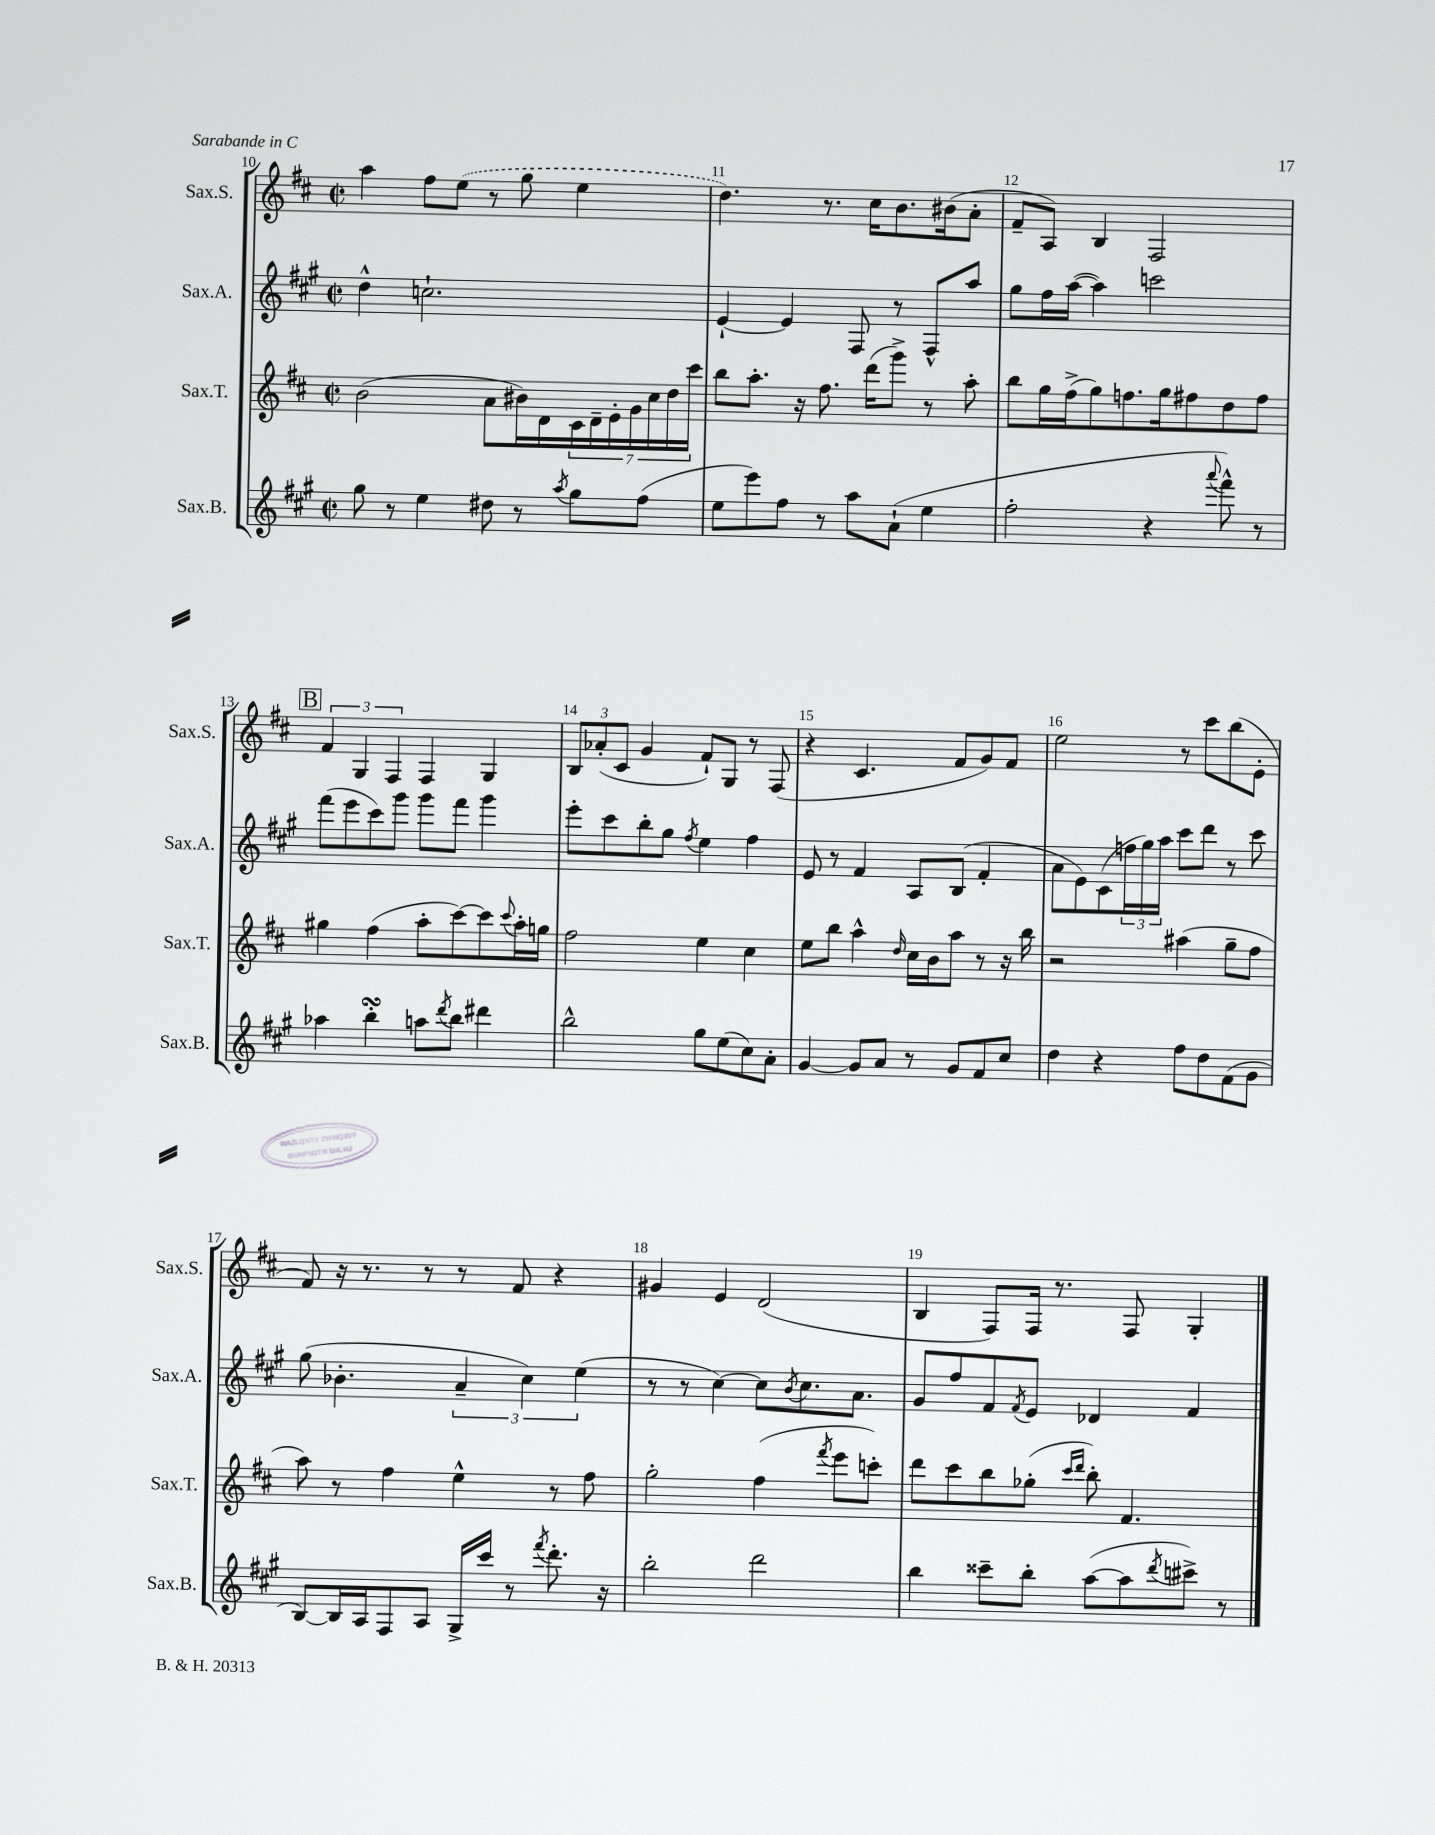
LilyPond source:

<<
\new StaffGroup <<
\new Staff = "s0" \with { instrumentName = "Sax.S." shortInstrumentName = "Sax.S." } {
    \clef treble \key d \major \defaultTimeSignature \time 2/2
    a''4 fis''8 \once \slurDashed e''8( r8 g''8 e''4 |
    d''4.) r8. cis''16 b'8. bis'16( a'8-. |
    fis'8-- a8) b4 fis2 |
    \mark \markup { \box "B" } \tuplet 3/2 { fis'4 g4 fis4 } fis4 g4 |
    \tuplet 3/2 { b8 aes'8-.( cis'8 } g'4 fis'8-!) g8 r8 fis8( |
    r4 cis'4. fis'8 g'8) fis'8 |
    e''2 r8 cis'''8 b''8( e'8-. |
    fis'8) r16 r8. r8 r8 fis'8 r4 |
    gis'4 e'4 d'2( |
    b4 fis8) fis16 r8. fis8 g4-. \bar "|." |
}
\new Staff = "s1" \with { instrumentName = "Sax.A." shortInstrumentName = "Sax.A." } {
    \clef treble \key a \major \defaultTimeSignature \time 2/2
    d''4-^ c''2.-! |
    e'4~-! e'4 fis8 r8 fis8-^ a''8 |
    gis''8 fis''16 a''16~( a''4) c'''2 |
    \mark \markup { \box "B" } fis'''8( e'''8 cis'''8) gis'''8 gis'''8 fis'''8 gis'''4 |
    e'''8-. cis'''8 b''8-. gis''8 \acciaccatura { fis''8 } e''4 fis''4 |
    e'8 r8 fis'4 a8 b8( fis'4-. |
    a'8 e'8) cis'8( \tuplet 3/2 { f''16 gis''16) a''16 } cis'''8 d'''8 r8 cis'''8 |
    gis''8( bes'4.-. \tuplet 3/2 { a'4-- cis''4) e''4( } |
    r8 r8 cis''4~) cis''8 \acciaccatura { b'8 } cis''8. a'8. |
    gis'8 fis''8 fis'8 \acciaccatura { fis'8 } e'8 des'4 fis'4 \bar "|." |
}
\new Staff = "s2" \with { instrumentName = "Sax.T." shortInstrumentName = "Sax.T." } {
    \clef treble \key d \major \defaultTimeSignature \time 2/2
    b'2( a'8 bis'16) d'16 \tuplet 7/4 { cis'16 d'16-- e'16-. g'16 cis''16 d''16 cis'''16 } |
    b''8 a''8.-. r16 fis''8. d'''16( g'''8->) r8 a''8-. |
    b''8 g''16 fis''16->( g''8) f''8. g''16 fis''8 d''8 fis''8 |
    \mark \markup { \box "B" } gis''4 fis''4( a''8-. cis'''8~) cis'''8 \appoggiatura { cis'''8 } a''16-. g''16 |
    fis''2 e''4 cis''4 |
    e''8 b''8 a''4-^ \grace { d''16 } cis''16 b'16 a''8 r8 r16 b''16 |
    r2 ais''4( g''8-- fis''8 |
    a''8) r8 fis''4 e''4-^ r8 fis''8 |
    g''2-. fis''4( \acciaccatura { fis'''8 } e'''8 c'''8-.) |
    d'''8 cis'''8 b''8 ges''8-.( \grace { cis'''16 d'''16 } b''8-.) fis'4. \bar "|." |
}
\new Staff = "s3" \with { instrumentName = "Sax.B." shortInstrumentName = "Sax.B." } {
    \clef treble \key a \major \defaultTimeSignature \time 2/2
    gis''8 r8 e''4 dis''8 r8 \acciaccatura { a''8 } gis''8 fis''8( |
    e''8 e'''8) fis''8 r8 a''8 a'8-!( e''4 |
    fis''2-. r4 \appoggiatura { a'''8 } fis'''8-^) r8 |
    \mark \markup { \box "B" } aes''4 b''4-.\turn a''8 \acciaccatura { d'''8 } b''8 dis'''4 |
    b''2-^ gis''8 e''8( cis''8) a'8-. |
    gis'4~ gis'8 a'8 r8 gis'8 fis'8 cis''8 |
    d''4 r4 fis''8 d''8 fis'8( gis'8 |
    b8~) b16 a16 fis8 a8 gis16-> cis'''16 r8 \acciaccatura { fis'''8 } d'''8.-. r16 |
    b''2-. d'''2 |
    b''4 cisis'''8-- b''8-. a''8~( a''8 \acciaccatura { d'''8 } cis'''8->) r8 \bar "|." |
}
>>
>>
\layout { \context { \Score currentBarNumber = #10 \override BarNumber.break-visibility = ##(#f #t #t) barNumberVisibility = #all-bar-numbers-visible } }
